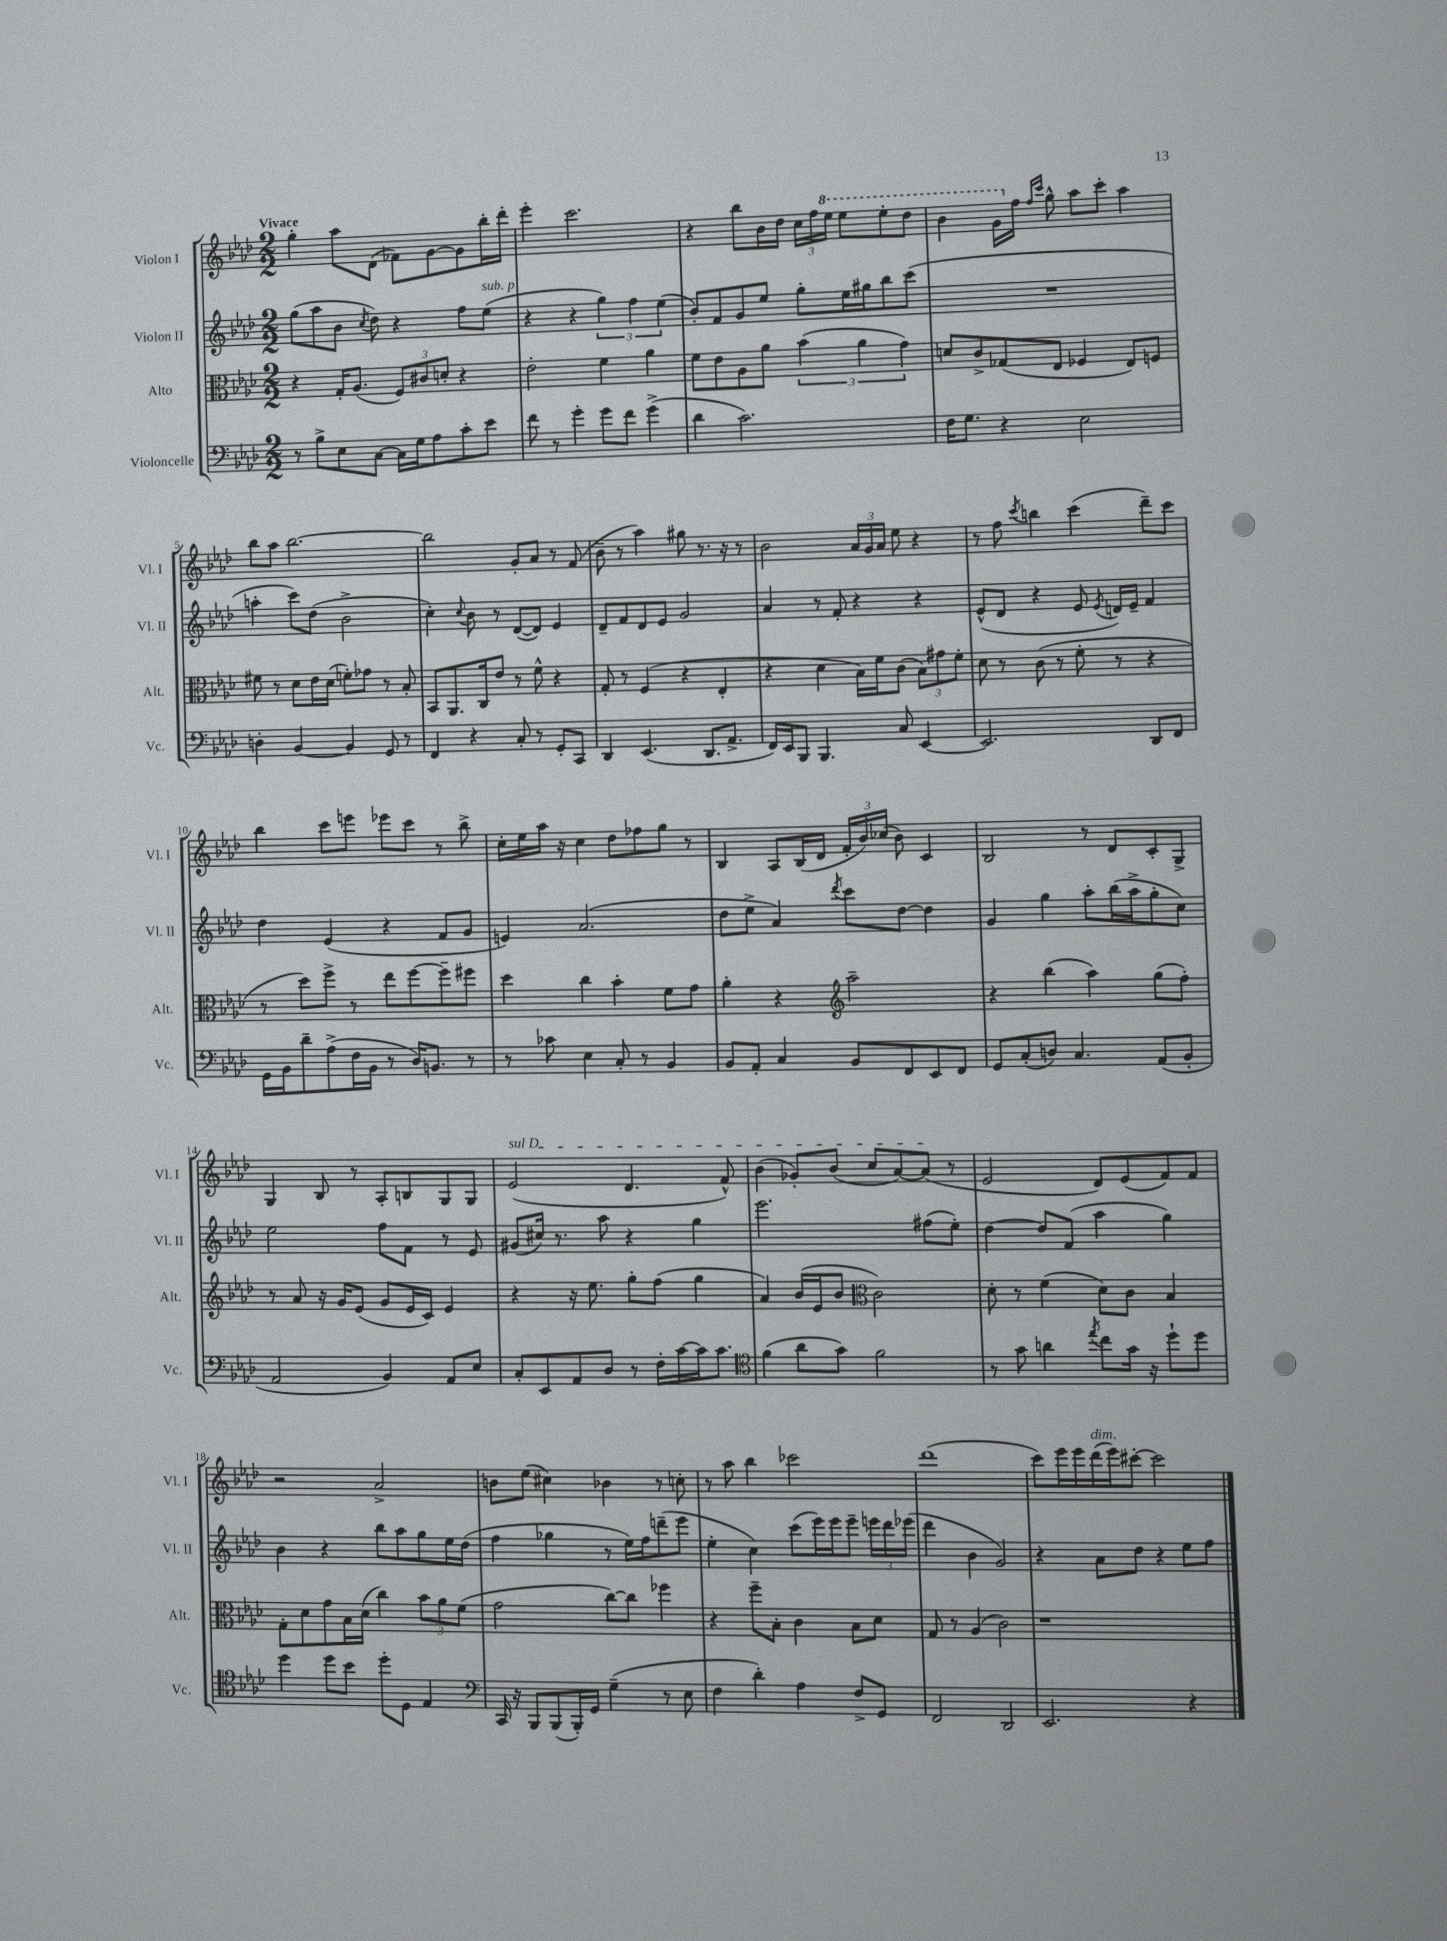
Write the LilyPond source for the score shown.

<<
\new StaffGroup <<
\new Staff = "s0" \with { instrumentName = "Violon I" shortInstrumentName = "Vl. I" } {
    \clef treble \key aes \major \numericTimeSignature \time 2/2 \tempo "Vivace"
    \autoBeamOff g''4-. aes''8[ des'8]( fes'8[) g'8~ g'8 bes''16-. des'''16]-. |
    ees'''4-. c'''2. |
    r4 bes''8[ bes'16 des''16] \tuplet 3/2 { c''16[ f''16 \ottava #1 ees'''16] } ees'''8[ ees'''8-. des'''8] |
    bes''4 g''16[ \ottava #0 f''16] \grace { f''16[ c'''16] } g''8-^ aes''8[ c'''8]-. aes''4 |
    bes''8[ aes''8] bes''2.~ |
    bes''2 g'8[-. aes'8] r8 f'8( |
    bes'8-- r8 aes''4) gis''8 r8. r16 r8 |
    bes'2 \tuplet 3/2 { aes'16[ g'16 aes'16] } ees''8 r4 |
    r8 f''8 \acciaccatura { c'''8 } b''4 c'''4( des'''8[--) c'''8] |
    bes''4 c'''8[ e'''8] ees'''8[ c'''8] r8 bes''8-> |
    c''16[-. ees''16 aes''16] r16 c''4 des''8[ fes''8 g''8] r8 |
    bes4 aes8[ bes16( des'16] \tuplet 3/2 { f'16[-. bes'16) ces''16]( } bes'8) c'4 |
    bes2 r8 des'8[ c'8-. g8]-> |
    g4 bes8 r8 aes8[-. b8 g8 g8] |
    \once \override TextSpanner.bound-details.left.text = \markup { \italic "sul D" } ees'2\startTextSpan( des'4. f'8-^) |
    bes'4( ges'8[-.) bes'8]( c''8[ aes'8~) aes'8]\stopTextSpan( r8 |
    ees'2 des'8[) ees'8( f'8) f'8] |
    r2 aes'2-> |
    b'8[ ees''8]( cis''4) bes'4 r8 c''8-. |
    r8 aes''8 bes''4 ces'''2 |
    des'''1( |
    c'''8[) ees'''16 ees'''16 des'''16^\markup { \italic "dim." }( ees'''16) cis'''8]~-. cis'''2 \bar "|." |
}
\new Staff = "s1" \with { instrumentName = "Violon II" shortInstrumentName = "Vl. II" } {
    \clef treble \key aes \major \numericTimeSignature \time 2/2
    \autoBeamOff g''8[( aes''8 bes'8] \acciaccatura { c''8 } des''8) r4 f''8[ ees''8]^\markup { \italic "sub. p" }( |
    r4 r4 \tuplet 3/2 { g''4) f''4 ees''4( } |
    bes'8[-.) f'8 g'8 ees''8] g''8[-. ees''16 gis''16 bes''8 c'''8]( |
    R1 |
    a''4-. c'''8[) des''8]( bes'2-> |
    c''4-.) \appoggiatura { c''8 } bes'8 r8 des'8[~( des'8]) ees'4 |
    des'8[-- f'8 des'8 ees'8] g'2 |
    aes'4 r8 f'8-. r4 r4 |
    ees'8[-^( des'8] r4 ees'8 \acciaccatura { ees'8 } d'16[) ees'16]-- f'4 |
    des''4 ees'4( r4 f'8[ g'8] |
    e'4) aes'2.( |
    des''8[ ees''8]-> aes'4) \acciaccatura { des'''8 } c'''8[ des''8]~ des''4 |
    g'4 g''4 aes''8[-. bes''16( aes''16-> g''8-. c''8]) |
    ees''2 f''8[ f'8] r8 ees'8 |
    gis'8[( cis''16]) r8. aes''8 r4 g''4 |
    ees'''2. fis''8[( ees''8]-.) |
    des''4~ des''8[ f'8]( aes''4 g''4) |
    bes'4 r4 bes''8[ aes''8 g''8 ees''16 des''16]( |
    f''4 ges''4 r8 ees''16[) f''16 d'''8--( ees'''8] |
    ees''4-. c''4) c'''8[( ees'''16) ees'''16 ees'''8]-- \tuplet 3/2 { e'''16[ des'''16 ees'''16]( } |
    des'''4 bes'4 g'2) |
    r4 aes'8[ des''8] r4 ees''8[ f''8] \bar "|." |
}
\new Staff = "s2" \with { instrumentName = "Alto" shortInstrumentName = "Alt." } {
    \clef alto \key aes \major \numericTimeSignature \time 2/2
    \autoBeamOff r4 g16[-. aes8.]( \tuplet 3/2 { f8[) cis'8 d'8]-. } r4 |
    ees'2-. f'4 aes'4 |
    f'8[ ees'8 aes8 aes'8] \tuplet 3/2 { bes'4( aes'4 g'4) } |
    d'8[ c'8-> ges8( ees8] fes4 ees8[) f8] |
    fis'8 r8 des'8[ ees'16 des'16]( f'8[-.) ges'8] r8 bes8-. |
    bes,8[ aes,8. c16 ees'8] r8 f'8-^ r4 |
    g8-. r8 f4( r4 ees4-. |
    r4 des'4 bes16[) f'16 c'8]( \tuplet 3/2 { bes8[) gis'8 f'8]-. } |
    des'8 r8 c'8( r8 f'8-. r8 r4 |
    r8 des''8[) f''8]-> r8 ees''8[ f''8~ f''8-- fis''8] |
    des''4 c''4 bes'4-. f'8[ g'8] |
    aes'4-. r4 \clef treble aes''2-- |
    r4 bes''4( aes''4) g''8[( f''8]-.) |
    r8 aes'8 r16 g'16[ ees'8]( g'8[ ees'16 c'16]) ees'4 |
    r4 r16 ees''8. g''8[-. f''8]( g''4 |
    aes'4) bes'16[( ees'16 bes'8] \clef alto c'2) |
    des'8-. r8 f'4( des'8[) c'8] bes4 |
    g8[-. des'8 g'8 bes16 des'16]( c''4) \tuplet 3/2 { bes'8[ aes'8 f'8]( } |
    g'2 c''8[~) c''8] fes''4 |
    r4 f''8[-- bes8]-. c'4 bes8[ des'8] |
    g8 r8 aes4( c'2) |
    r1 \bar "|." |
}
\new Staff = "s3" \with { instrumentName = "Violoncelle" shortInstrumentName = "Vc." } {
    \clef bass \key aes \major \numericTimeSignature \time 2/2
    \autoBeamOff r8 bes8[-> ees8 c8]~ c16[ g16 aes8 c'8-. ees'8] |
    f'8 r8 g'4-. g'8[ f'8] g'4->( |
    des'4 c'2.) |
    f16[ g8.] r4 ees2 |
    d4-. bes,4~ bes,4 g,8 r8 |
    f,4 r4 c8-. r8 g,8[-. c,8] |
    des,4 ees,4.( des,8.[ aes,8.]-> |
    f,16[) ees,16 bes,,8] bes,,4. c8 ees,4~ |
    ees,2. des,8[ f,8] |
    g,16[ bes,16 des'8-- aes8->( f16 bes,16] r8 des16[) b,8.] r8 |
    r8 ces'8 ees4 c8-. r8 bes,4 |
    bes,8[ aes,8]-. c4 bes,8[ f,8 ees,8 f,8] |
    g,8[ c8-.( d8]) c4. aes,8[( bes,8]-. |
    aes,2 bes,4) aes,8[ ees8] |
    c8[-. ees,8 aes,8 des8] r8 f16[-. c'16~ c'16 c'8.] |
    \clef tenor f'4( aes'8[ g'8]) f'2 |
    r8 g'8 a'4 \acciaccatura { ees''8 } c''8[ g'16] r16 des''8[-! des''8] |
    des''4 des''8[ bes'8] des''8[-. des8] ees4 |
    \clef bass c,16 r16 bes,,8[ bes,,8( bes,,16-.) g,16] g4--( r8 ees8 |
    f4 des'4-.) aes4 f8[-> g,8] |
    f,2 des,2 |
    ees,2. r4 \bar "|." |
}
>>
>>
